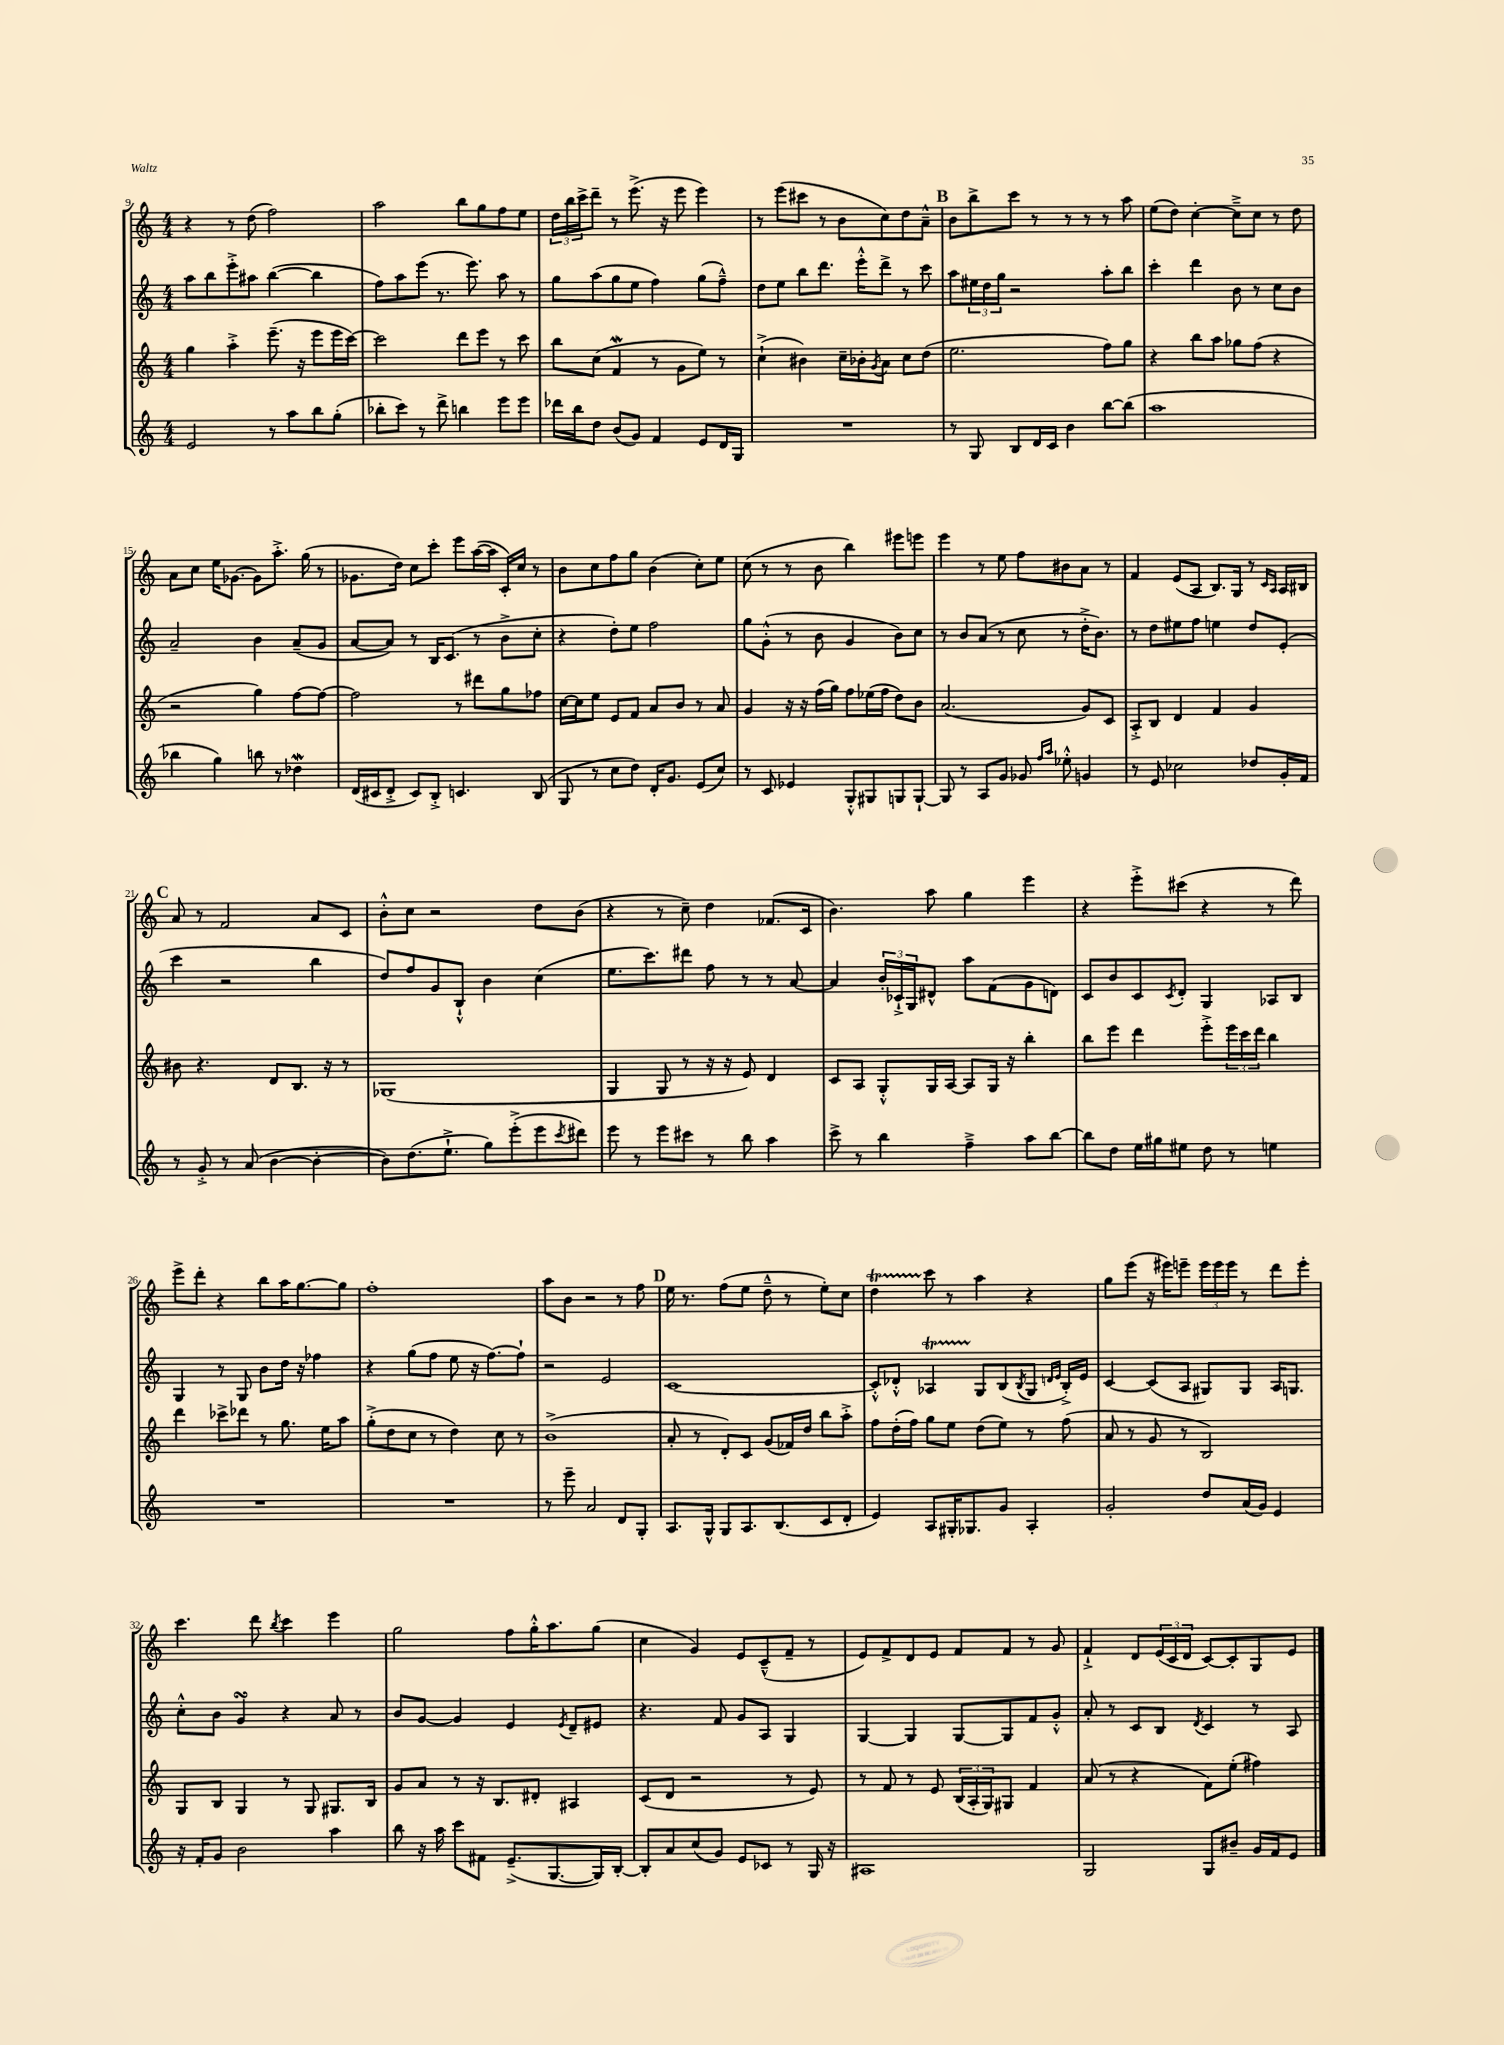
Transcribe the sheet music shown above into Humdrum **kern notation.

**kern	**kern	**kern	**kern
*part4	*part3	*part2	*part1
*staff4	*staff3	*staff2	*staff1
*clefG2	*clefG2	*clefG2	*clefG2
*k[]	*k[]	*k[]	*k[]
*M4/4	*M4/4	*M4/4	*M4/4
=9	=9	=9	=9
2e/	4gg\	8aa\L	4r
.	.	8bb\	.
.	4aa'^\	8eee'^\	8r
.	.	8aa#X\J	(8dd\
8r	(8.eee~\	([4bb\	2ff\)
8aa\L	.	.	.
.	16r	.	.
8bb\	8eee\L	4bb\]	.
(8gg'\J	16eee\L	.	.
.	[16ccc\JJ)	.	.
=10	=10	=10	=10
8bb-X'\L	2ccc\]	8ff\L)	2aa\
8ccc\J)	.	8aa\	.
8r	.	(8eee\J	.
8ddd^\	.	8.r	.
4bbn\	8ddd\L	.	8bb\L
.	.	8.eee\)	.
.	8eee\J	.	8gg\
8eee\L	8r	8aa\	8ff\
8eee\J	8ccc\	8r	8ee\J
=11	=11	=11	=11
16ddd-X\LL	8bb\L	8gg\L	24dd\LL
.	.	.	24bb\
16bb\J	.	.	.
.	.	.	24ccc^\J
8dd\J	(8cc\J	(8aa\	8ddd~\J
(8b/L	4fw/	8gg\	8r
8g/J)	.	8ee\J	(8.eee^\
4f/	8r	4ff\)	.
.	.	.	16r
.	8g\L	.	8eee\
8e/L	8ee\J)	(8gg\L	4eee\)
16d/L	8r	8ff~^^\J)	.
16G/JJ	.	.	.
=12	=12	=12	=12
1r	(4cc`^\	8dd\L	8r
.	.	8ee\J	(8eee\L
.	4b#X\)	8bb\L	8ccc#X\J
.	.	8.ddd\J	8r
.	16cc~\LL	.	8b\L
.	16b-X'\J	16eee'^^\KL	.
.	8qg/	.	.
.	8a\J	8ddd^\J	8cc\)
.	8cc\L	8r	8dd\
.	(8dd\J	8ccc\	8a~^^\J
!!LO:REH:place=s1:t=B
=13	=13	=13	=13
8r	2.ee\	8aa\L	8b\L
8G/	.	24ee#X\L	8bb^\
.	.	24dd\	.
.	.	24gg\JJ	.
8B/L	.	2r	8ccc\J
16d/L	.	.	8r
16c/JJ	.	.	.
4b\	.	.	8r
.	.	.	8r
[8bb\L	8ff\L)	8aa'\L	8r
(8bb\J]	8gg\J	8bb\J	8aa\
=14	=14	=14	=14
1aa	4r	4ccc'\	(8ee\L
.	.	.	8dd\J)
.	8bb\L	4ddd\	[4cc'\
.	8aa\J	.	.
.	8gg-X\L	8b\	8cc~^\L]
.	(8ff\J	8r	8cc\J
.	4r	8cc\L	8r
.	.	8b\J	8dd\
!!LO:LB:g=z
=15	=15	=15	=15
4bb-X\	2r	2a~/	8a\L
.	.	.	8cc\J
4gg\)	.	.	16ee\KL
.	.	.	[8.g-X\J
8bbn\	4gg\)	4b\	8g-\L]
8r	.	.	8.aa'^\J
4dd-Xw\	[8ff\L	(8a~/L	.
.	.	.	(16gg\
.	8ff\J_	8g/J	8r
=16	=16	=16	=16
(16d/LL	2ff\]	[8a/L	8.g-X\L
16c#X/J	.	.	.
8d'^/J	.	8a/J])	.
.	.	.	16dd\Jk)
8c#/L)	.	8r	8cc\L
8B'^/J	.	16B/KL	8ccc'\J
.	.	(8.c/J	.
4.cn/	8r	.	8eee\L
.	8ddd#X\L	8r	([16aa\L
.	.	.	16aa\JJ]
.	8gg\	8b^\L	16c'/LL)
.	.	.	16cc/JJ
(8B/	8ff-X\J	8cc'\J	8r
=17	=17	=17	=17
8G/	[16cc\LL	4r	8b\L
.	16cc\J]	.	.
8r	8ee\J	.	8cc\
8cc\L	8e/L	8dd'\L)	8ff\
8dd\J)	8f/J	8ee\J	8gg\J
16d'/KL	8a/L	2ff\	(4b\
8.g/J	.	.	.
.	8b/J	.	.
(8e/L	8r	.	8cc'\L)
8cc/J)	8a/	.	8ee\J
=18	=18	=18	=18
8r	4g/	8gg\L	(8cc\
8c/	.	(8g'^^\J	8r
4e-X/	16r	8r	8r
.	16r	.	.
.	(16ff\LL	8b\	8b\
.	16gg\JJ)	.	.
8G'^^/L	8ff\L	4g/	4bb\)
8G#X/	(16ee-X\L	.	.
.	16ff\JJ	.	.
8Gn/	8dd\L)	8b\L)	8eee#X\L
[8G`/J	8b\J	8cc\J	8eeen\J
=19	=19	=19	=19
8G/]	(2.a/	8r	4eee\
8r	.	8b/L	.
8A/L	.	(8a/J	8r
8g/J	.	8r	8ee\
8g-X/	.	8cc\	8ff\L
16qqff/LL	.	.	.
16qqaa/JJ	.	.	.
8ee-X'^^\	.	8r	8b#X\
4gn/	8g/L)	16dd'^\KL	8a\J
.	.	8.b\J)	.
.	8c/J	.	8r
=20	=20	=20	=20
8r	8A'^/L	8r	4f/
8e/	8B/J	8dd\L	.
2cc-X\	4d/	8ee#X\	(8e/L
.	.	8ff\J	8A/J
.	4f/	4een\	8.B/L)
.	.	.	16G/Jk
8dd-X/L	4g/	8dd/L	8r
.	.	.	16qqc/LL
.	.	.	16qqA/JJ
16g'/L	.	(8e'/J	16A/LL
16f/JJ	.	.	16B#X/JJ
!!LO:LB:g=z
!!LO:REH:place=s1:t=C
=21	=21	=21	=21
8r	8b#X\	4ccc\	8a/
8g'^/	4.r	.	8r
8r	.	2r	2f/
(8a/	.	.	.
[4b\	8d/L	.	.
.	8.B/J	.	.
4b'\_	.	4bb\	8a/L
.	16r	.	.
.	8r	.	8c/J
=22	=22	=22	=22
8b\L])	(1G-X	8dd/L)	8b'^^\L
(8.dd\	.	8ff/	8cc\J
.	.	8g/	2r
8.ee`^\J	.	.	.
.	.	8B`^^/J	.
8gg\L)	.	4b\	.
(8eee'^\	.	.	.
8eee\	.	(4cc\	8dd\L
8qccc/	.	.	.
8ddd#X\J)	.	.	(8b\J
=23	=23	=23	=23
8eee\	4G/	8.ee\L	4r
8r	.	.	.
.	.	8.ccc\)	.
8eee\L	8G/	.	8r
8ccc#X\J	8r	8ddd#X\J	8cc~\)
8r	16r	8ff\	4dd\
.	16r	.	.
8bb\	8e/)	8r	.
4aa\	4d/	8r	(8.f-X/L
.	.	[8a/	.
.	.	.	16c/Jk
=24	=24	=24	=24
8ccc^\	8c/L	4a/]	4.b\)
8r	8A/J	.	.
4bb\	8G'^^/L	24b'/LL	.
.	.	24c-X`^/	.
.	.	24G/J	.
.	16G/L	8d#X^^/J	8aa\
.	[16A/JJ	.	.
4ff~^\	8A/L]	8aa\L	4gg\
.	16G/Jk	(8f\	.
.	16r	.	.
8aa\L	4bb'\	8g\	4eee\
[8bb\J	.	8dn\J)	.
=25	=25	=25	=25
8bb\L]	8bb\L	8c/L	4r
8dd\J	8eee\J	8b/	.
16ee\LL	4ddd\	8c/	8eee'^\L
16gg#X\J	.	.	.
.	.	8qc/	.
8ee#X\J	.	8d'/J	(8ccc#X\J
8dd\	8eee'^\L	4G/	4r
8r	24eee\L	.	.
.	24ccc\	.	.
.	24ddd\JJ	.	.
4een\	4bb\	8A-X/L	8r
.	.	8B/J	8ddd\)
!!LO:LB:g=z
=26	=26	=26	=26
1r	4ddd\	4G/	8eee^\L
.	.	.	8ddd'\J
.	8ccc-X^\L	8r	4r
.	8ddd-X\J	8G/	.
.	8r	8b\L	8bb\L
.	8.gg\	16dd\Jk	16aa\K
.	.	16r	[8.gg\
.	.	4ff-X\	.
.	16ee\KL	.	.
.	8aa\J	.	8gg\J]
=27	=27	=27	=27
1r	(8gg'^\L	4r	1ff'
.	8dd\	.	.
.	8cc\J	(8gg\L	.
.	8r	8ff\J	.
.	4dd\)	8ee\	.
.	.	16r	.
.	.	[8.ff\L)	.
.	8cc\	.	.
.	8r	8ff`\J]	.
=28	=28	=28	=28
8r	(1b^	2r	8aa\L
8eee~\	.	.	8b\J
2a/	.	.	2r
.	.	2e/	.
8d/L	.	.	8r
8G'/J	.	.	8ff\
!!LO:REH:place=s1:t=D
=29	=29	=29	=29
8.A/L	8a'/	[1c	16ee\
.	.	.	8.r
.	8r	.	.
16G^^/Jk	.	.	.
8G/L	8d'/L)	.	(8ff\L
8.A/	8c/J	.	8ee\J
.	(8g/L	.	8dd~^^\
(8.B/	.	.	.
.	16f-X/L)	.	8r
.	16dd/JJ	.	.
8c/	8bb\L	.	8ee'\L)
8d'/J	8aa'^\J	.	8cc\J
=30	=30	=30	=30
4e/)	8ff\L	8c'^^/L]	4ddT\
.	(16dd'\L	8d-X'^^/J	.
.	16ff\JJ)	.	.
8A/L	8gg\L	4A-XT/	8ccc\
16G#X'/K	8ee\J	.	8r
8.G-X/	.	.	.
.	(8dd\L	8G/L	4aa\
8g/J	8ee\J)	(8B/	.
.	.	8qB/	.
4A'/	8r	8G/J	4r
.	.	16qqdn/LL	.
.	.	16qqe/JJ	.
.	(8ff\	16B'^/LL)	.
.	.	16e/JJ	.
=31	=31	=31	=31
2g'/	8a/	[4c/	8gg\L
.	8r	.	(8eee\J
.	8g/	(8c/L]	16r
.	.	.	16eee#X\KL)
.	8r	8A/J	8eeen~\J
8dd/L	2B/)	8G#X/L)	24eee\LL
.	.	.	24eee\
.	.	.	24eee\JJ
(16a/L	.	8G#/J	8r
16g/JJ)	.	.	.
4e/	.	16A/KL	8ddd\L
.	.	8.Gn/J	.
.	.	.	8eee'\J
!!LO:LB:g=z
=32	=32	=32	=32
16r	8G/L	8cc'^^\L	4.ccc\
16f'/KL	.	.	.
8g/J	8B/J	8b\J	.
2b\	4G/	4gsSSS/	.
.	.	.	8ddd\
.	.	.	8qbb/
.	8r	4r	4ccc\
.	8G/	.	.
4aa\	8.G#X/L	8a/	4eee\
.	.	8r	.
.	16B/Jk	.	.
=33	=33	=33	=33
8bb\	8g/L	8b/L	2gg\
16r	8a/J	[8g/J	.
16aa\	.	.	.
8ccc\L	8r	4g/]	.
8f#X\J	16r	.	.
.	8.B/L	.	.
(8.e~^/L	.	4e/	8ff\L
.	8d#X'/J	.	16gg'^^\K
[8.G/	.	.	8.aa\
.	.	8qe/	.
.	4A#X/	8d~/L	.
16G/L])	.	8e#X/J	(8gg\J
[16B'/JJ	.	.	.
=34	=34	=34	=34
8B'/L]	(8c/L	4.r	4cc\
8a/	8d/J	.	.
(8cc/	2r	.	4g/)
8g/J)	.	8f/	.
8e/L	.	8g/L	8e/L
8c-X/J	.	8A/J	(8c~^^/
8r	8r	4G/	8f~/J
16G/	8e/)	.	8r
16r	.	.	.
=35	=35	=35	=35
1A#X	8r	[4G/	8e/L)
.	8f/	.	8f^/
.	8r	4G/]	8d/
.	8e/	.	8e/J
.	(24B/LL	[8G/L	8f/L
.	24A'/	.	.
.	24G/J)	.	.
.	8G#X/J	8G/]	8f/J
.	4f/	8f/	8r
.	.	8g'^^/J	8g/
=36	=36	=36	=36
2G/	(8a/	8a'/	4f`^/
.	8r	8r	.
.	4r	8c/L	8d/L
.	.	8B/J	(24e/L
.	.	.	24c/
.	.	.	24d/JJ
.	.	8qd/	.
8G/L	8f\L)	4c/	[8c/L)
8b#X~/J	(8ee'\J	.	8c'/]
16g/LL	4ff#X\)	8r	8G/
16f/J	.	.	.
8e/J	.	8A/	8e/J
==	==	==	==
*-	*-	*-	*-
